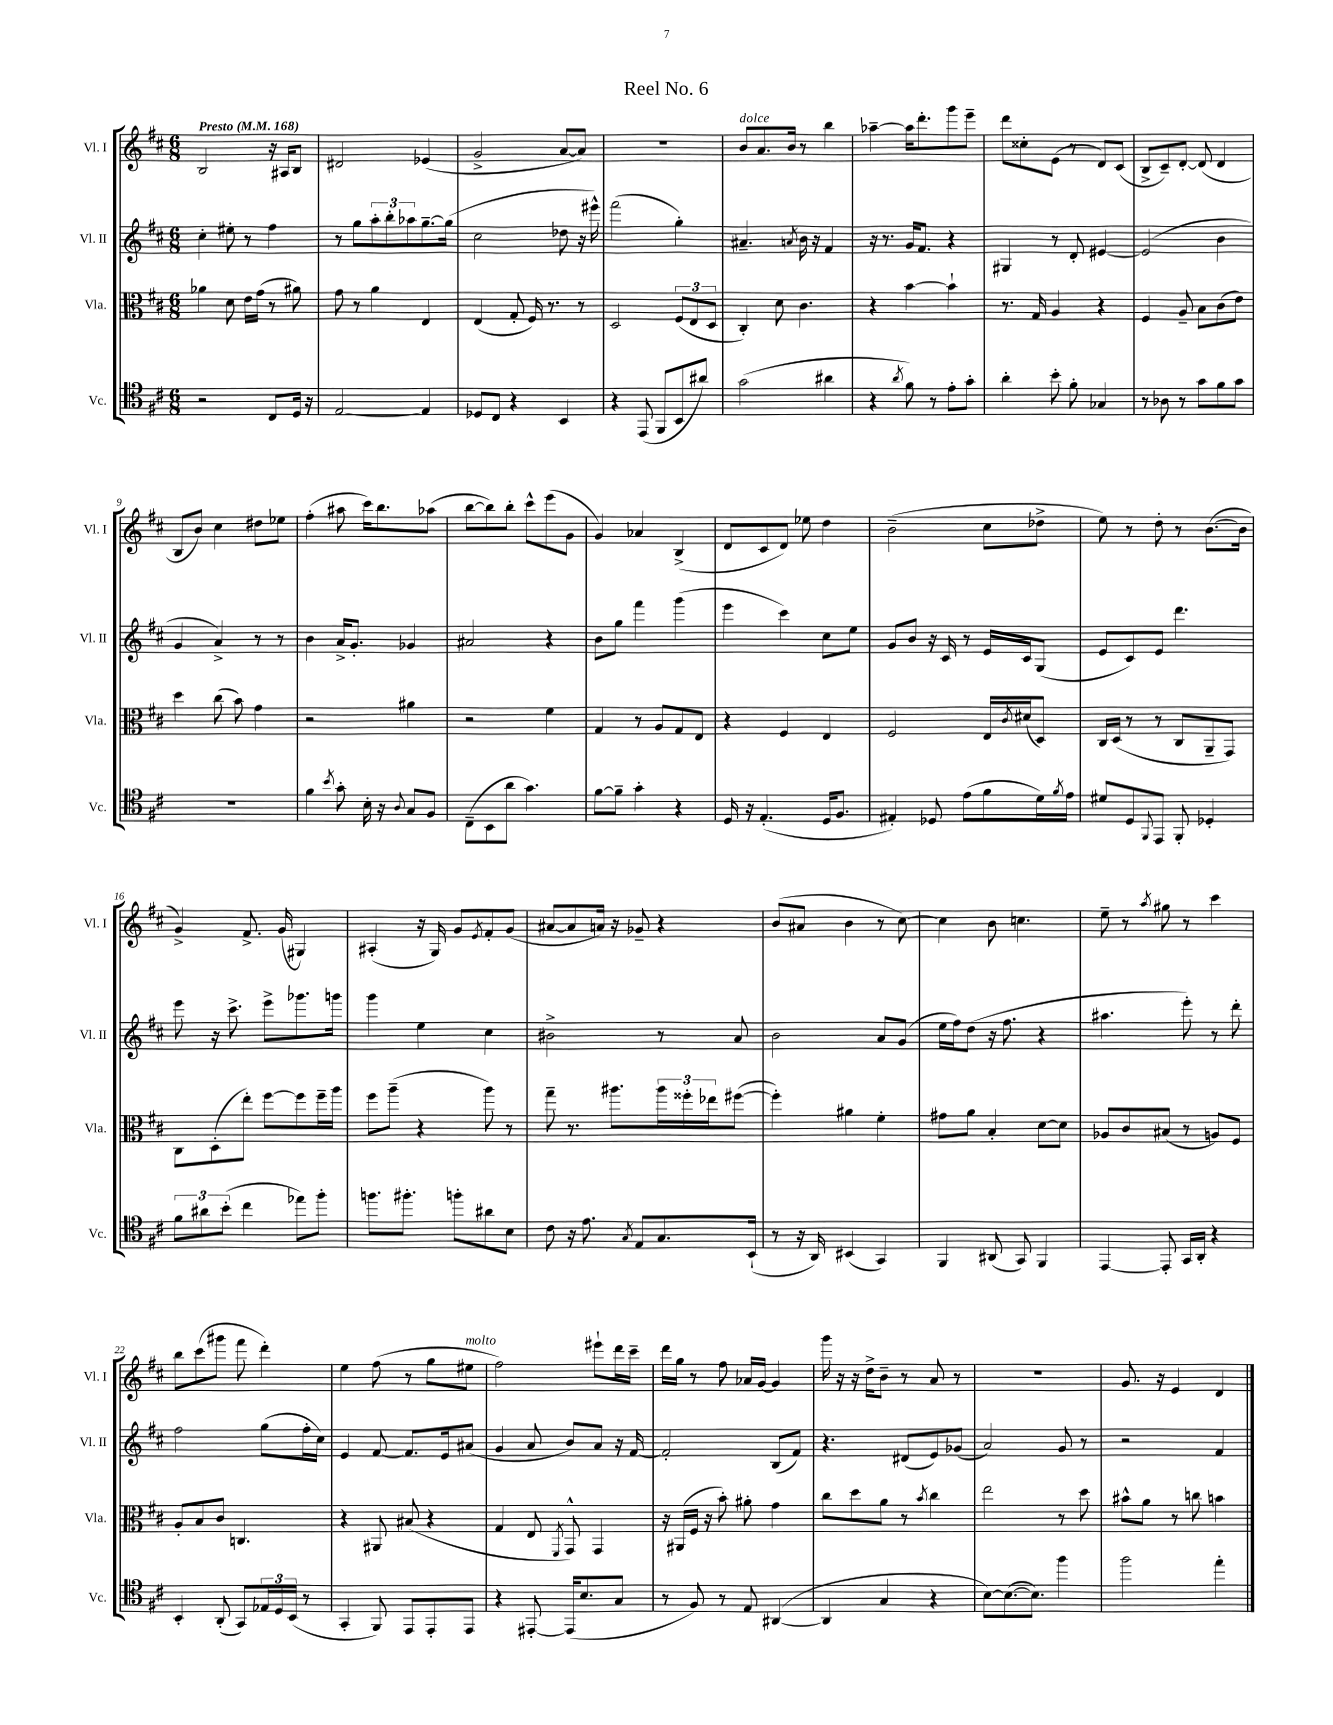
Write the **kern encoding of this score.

**kern	**kern	**kern	**kern
*staff4	*staff3	*staff2	*staff1
*clefC4	*clefC3	*clefG2	*clefG2
*k[f#c#]	*k[f#c#]	*k[f#c#]	*k[f#c#]
*M6/8	*M6/8	*M6/8	*M6/8
*MM168	*MM168	*MM168	*MM168
2r	4a-\	4cc#'\	2B/
.	8d\	8ee#'\	.
.	16e\LL	8r	.
.	(16g\JJ	.	.
8C#/L	8r	4ff#\	16r
.	.	.	16A#/LK
16D/Jk	8a#\)	.	8B/J
16r	.	.	.
=	=	=	=
[2E/	8g\	8r	2d#/
.	8r	8gg\L	.
.	4a\	12aa'\	.
.	.	12bb'\	.
.	.	12aa-\	.
4E/]	4E/	[8.gg~\	(4e-/
.	.	(16gg\]Jk	.
=	=	=	=
8D-/L	(4E/	2cc#\	2g^/
8C#/J	.	.	.
4r	8G'/	.	.
.	16F#/)	.	.
.	8.r	.	.
4BB/	.	8dd-\	[8a/L
.	8r	16r	8a/]J)
.	.	16eee#^^\)	.
=	=	=	=
4r	2D/	(2fff#\	2.r
(8EE/	.	.	.
8FF#/L	.	.	.
8BB/	(12F#/L	4gg'\)	.
.	12E/	.	.
8a#/J)	.	.	.
.	12D/J	.	.
=	=	=	=
(2g\	4C#'/)	4.a#~/	8b/L
.	.	.	8.a/
.	8d\	.	.
.	.	.	16b/Jk
.	.	8qa/	.
.	4.c#\	16b\	8r
.	.	16r	.
4a#\	.	4f#/	4bb\
=	=	=	=
4r	4r	16r	[4aa-~\
.	.	8.r	.
8qa/	.	.	.
8f#\)	[4b\	16g/LK	16aa-\]LK
.	.	8.f#/J	8.ddd'\
8r	.	.	.
8e'\L	4b`\]	4r	8ggg\
8g'\J	.	.	8eee~\J
=	=	=	=
4a'\	8.r	4G#/	8ddd\L
.	.	.	8cc##'\
.	16G/	.	.
8b'\	4A/	8r	(8e\J
8f#'\	.	8d'/	8r
4G-/	4r	[4e#/	8d/L)
.	.	.	(8c#/J
=	=	=	=
8r	4F#/	(2e#/]	8B^/L
8A-\	.	.	8c#~/)
8r	8A~/	.	[8d'/J
8g\L	8B\L	.	(8d/]
8f#\	(8c#\	4b\	4d/
8g\J	8e\J)	.	.
=	=	=	=
2.r	4dd\	4g/	8B/L
.	.	.	8b/J)
.	(8cc#\	4a^/)	4cc#\
.	8b\)	.	.
.	4g\	8r	8dd#\L
.	.	8r	8ee-\J
=	=	=	=
4f#\	2r	4b\	(4ff#'\
8qb/	.	.	.
8g'\	.	16a^/LK	8aa#\
.	.	8.g'/J	.
16B'\	.	.	16ccc#\LK)
16r	.	.	8.bb\
8qqA/	.	.	.
8G/L	4a#\	4g-/	.
8F#/J	.	.	(8aa-\J
=	=	=	=
(8C#~\L	2r	2a#/	[8bb\L
8BB\	.	.	8bb\])
8a\J	.	.	8bb'\J
4.g\)	.	.	8ccc#^^\L
.	4f#\	4r	(8eee\
.	.	.	8g\J
=	=	=	=
[8f#\L	4G/	8b\L	4g/)
8f#~\]J	.	8gg\J	.
4g'\	8r	4fff#\	4a-/
.	8A/L	.	.
4r	8G/	(4ggg\	(4B^/
.	8E/J	.	.
=	=	=	=
16D/	4r	4eee\	8d/L
16r	.	.	.
(4.E'/	.	.	8c#/
.	4F#/	4ccc#\)	8d/J)
.	.	.	8ee-\
16D/LK	4E/	8cc#\L	4dd\
8.F#/J	.	.	.
.	.	8ee\J	.
=	=	=	=
4E#'/)	2F#/	8g/L	(2b~\
.	.	8b/J	.
8D-/	.	16r	.
.	.	16c#/	.
(8e\L	.	8r	.
8f#\	16E/LL	16e/LL	8cc#\L
.	8qc#/	.	.
.	(16d#/J	16c#/J	.
16d\L)	8D/J)	(8G/J	8dd-^\J
8qf#/	.	.	.
16e\JJ	.	.	.
=	=	=	=
8d#/L	16C#/LL	8e/L	8ee\)
.	(16D/JJ	.	.
8D/	8r	8c#/)	8r
8qqFF#/	.	.	.
8EE/J	8r	8e/J	8dd'\
8FF#'/	8C#/L	4.ddd\	8r
4D-'/	8AA~/	.	([8.b\L
.	8GG/J)	.	.
.	.	.	16b\]Jk
=	=	=	=
12f#\L	8C#\L	8eee\	4g^/)
12a#\	.	.	.
.	(8D'\	16r	.
(12b'\J	.	.	.
.	.	8.ccc#^\	.
4cc#\	8ee'\J)	.	8.f#^/
.	[8ff#\L	8eee^\L	.
.	.	.	(16g/
8ee-\L)	8ff#\]	8.ggg-\	4G#/)
8ff#'\J	16ff#~\L	.	.
.	16aa\JJ	16ggg\Jk	.
=	=	=	=
8.ff\L	8ff#\L	4ggg\	(4A#'/
.	(8aa~\J	.	.
8.ff#'\J	.	.	.
.	4r	4ee\	16r
.	.	.	16G/)
8ff'\L	.	.	8g/L
.	.	.	8qe/
8a#\	8aa\)	4cc#\	8f#'/
8B\J	8r	.	(8g/J
=	=	=	=
8c#\	8gg~\	2b#^\	[8a#/L
16r	8.r	.	8a#/]
8.e\	.	.	.
.	.	.	16a/Jk)
.	8.aa#\L	.	16r
8qG/	.	.	.
8E/L	.	.	8g-~/
8.G/	24aa#\L	8r	4r
.	24ff##'\	.	.
.	24ee-\J	.	.
.	([8ff#\J	8a/	.
(16BB`/Jk	.	.	.
=	=	=	=
8r	4ff#'\])	2b\	(8b/L
16r	.	.	8a#/J
16AA/)	.	.	.
(4BB#/	4a#\	.	4b\
4GG/)	4f#'\	8a/L	8r
.	.	(8g/J	[8cc#\)
=	=	=	=
4FF#/	8g#\L	16ee\LL	4cc#\]
.	.	16ff#\J)	.
.	8a\J	(8dd\J	.
(8AA#/	4B'/	16r	8b\
.	.	8.ff#\	.
8GG/)	.	.	4.cc\
4FF#/	[8d\L	4r	.
.	8d\]J	.	.
=	=	=	=
[4EE/	8A-/L	4.aa#\	8ee~\
.	8c#/	.	8r
.	.	.	8qaa/
8EE'/]	(8B#/J	.	8gg#\
16GG/LL	8r	8eee'\)	8r
16AA'/JJ	.	.	.
4r	8A/L)	8r	4ccc#\
.	8F#/J	8ddd'\	.
=	=	=	=
4BB'/	8A'/L	2ff#\	8bb\L
.	8B/	.	(8ccc#\
(8AA'/	8c#/J	.	8ggg#\J
8GG/L)	4.C/	.	8fff#\
24E-/L	.	(8gg\L	4ddd'\)
24D/	.	.	.
(24BB/JJ	.	.	.
8r	.	16ff#'\L	.
.	.	16cc#\JJ)	.
=	=	=	=
4GG'/	4r	4e/	4ee\
8FF#/)	8AA#/	[8f#/	(8ff#\
8EE/L	(8B#/	8.f#/]L	8r
8EE'/	4r	.	8gg\L
.	.	16e/k	.
8EE/J	.	(8a#/J	8ee#\J
=	=	=	=
4r	4G/	4g/	2ff#\)
[8EE#'/	8E/	8a/	.
.	8qFF#/	.	.
(16EE#/]LK	8GG^^/)	8b/L)	.
8.B/	.	.	.
.	4GG/	8a/J	8eee#`\L
8G/J	.	16r	16ddd\L
.	.	[16f#/	16ccc#~\JJ
=	=	=	=
8r	16r	2f#'/]	16ddd\LL
.	(16AA#/LL	.	16gg\JJ
8F#/)	16F#/JJ	.	8r
.	16r	.	.
8r	8b'\)	.	8ff#\
8E/	8a#'\	.	16a-/LL
.	.	.	[16g/JJ
([4AA#/	4g\	(8B/L	4g/]
.	.	8f#/J)	.
=	=	=	=
4AA#/]	8cc#\L	4.r	16ggg\
.	.	.	16r
.	8dd\	.	16r
.	.	.	16dd^\LK
4G/	8a\J	.	8b~\J
.	8r	(8d#/L	8r
.	8qb/	.	.
4r	4cc#\	8e/)	8a/
.	.	(8g-/J	8r
=	=	=	=
[8B\L)	2ee\	2a/)	2.r
(8.B\_	.	.	.
8.B\]J)	.	.	.
4ff#\	8r	8g/	.
.	8dd\	8r	.
=	=	=	=
2ff#\	8b#^^\L	2r	8.g/
.	8a\J	.	.
.	.	.	16r
.	8r	.	4e/
.	8cc\	.	.
4ee'\	4b\	4f#/	4d/
==	==	==	==
*-	*-	*-	*-
